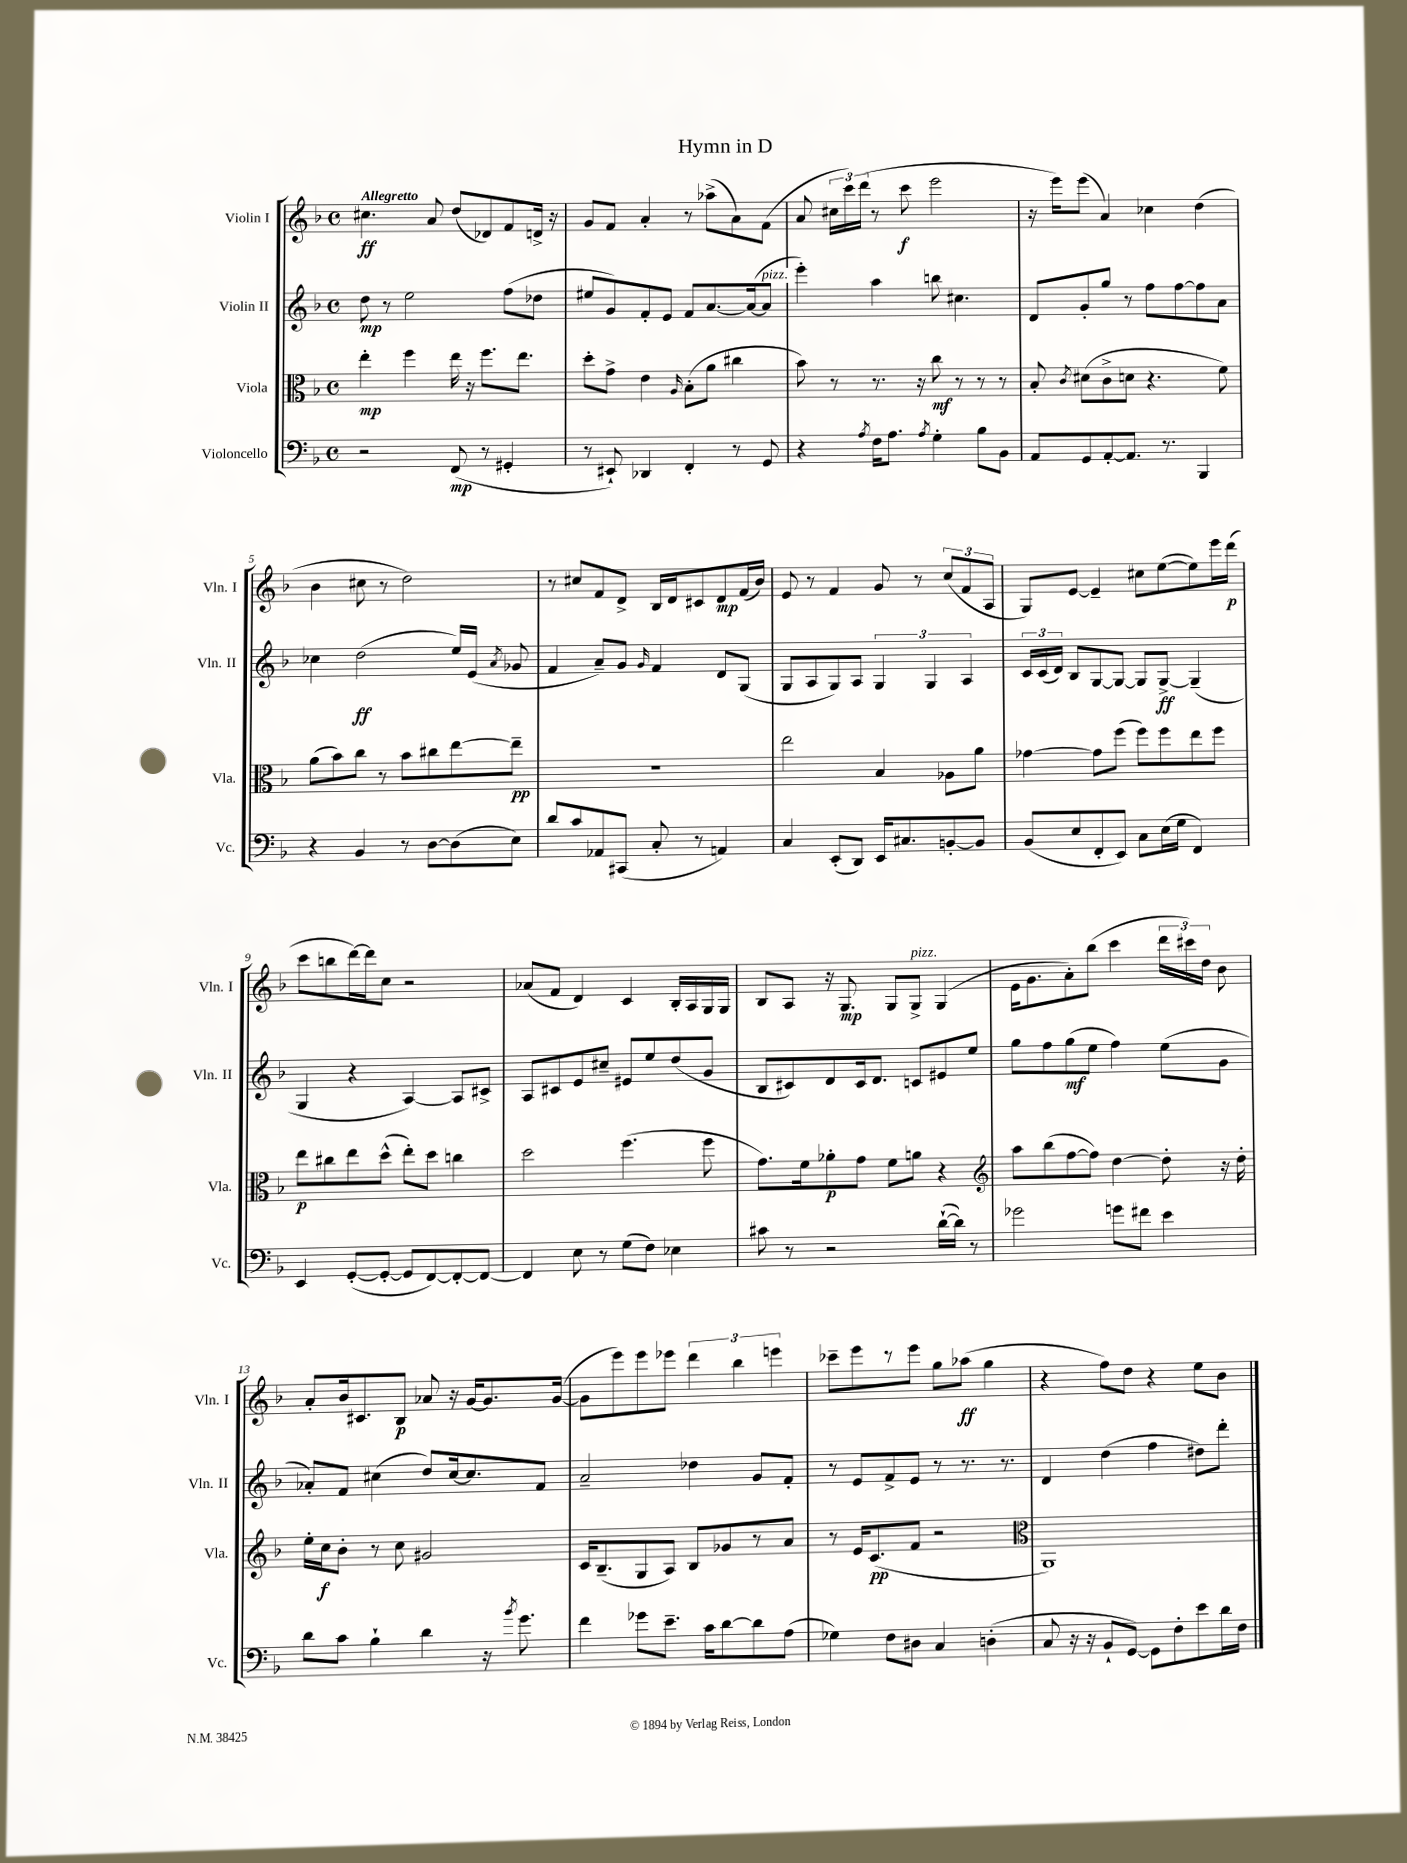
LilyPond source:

\header { title = "Hymn in D" }
<<
\new StaffGroup <<
\new Staff = "s0" \with { instrumentName = "Violin I" shortInstrumentName = "Vln. I" } {
    \clef treble \key f \major \defaultTimeSignature \time 4/4 \tempo "Allegretto"
    \autoBeamOff cis''4.\ff a'8 d''8[( des'8) f'8 d'16]-> r16 |
    g'8[ f'8] a'4-. r8 aes''8[->( a'8) f'8]( |
    a'8 \tuplet 3/2 { cis''16[ c'''16) d'''16]( } r8 c'''8\f e'''2 |
    r16 e'''16[) e'''8]( a'4) ces''4 d''4( |
    bes'4 cis''8 r8 d''2) |
    r8 cis''8[ f'8 d'8]-> bes16[ d'16 cis'8 d'8\mp f'16( bes'16]) |
    e'8 r8 f'4 g'8 r8 \tuplet 3/2 { c''8[( f'8 a8] } |
    g8[) e'8]~ e'4-- cis''8[ e''8~( e''8) e'''16 d'''16]\p( |
    c'''8[ b''8 d'''16~) d'''16 c''8] r2 |
    aes'8[( f'8] d'4) c'4 bes16[-. a16 g16 g16] |
    bes8[ a8] r16 g8.\mp g8[ g8]->^\markup { \italic "pizz." } g4( |
    e'16[ g'8. a'8-.) bes''8]( c'''4 \tuplet 3/2 { d'''16[ cis'''16) d''16] } bes'8 |
    a'8[-. bes'16 cis'8. bes8]\p aes'8 r16 g'16[~ g'8. g'16]~( |
    g'8[ e'''8) e'''8 ees'''8] \tuplet 3/2 { d'''4 bes''4 e'''4 } |
    ces'''8[-- e'''8 r8 e'''8] g''8[ aes''8]\ff( g''4 |
    r4 f''8[) d''8] r4 e''8[ bes'8] \bar "|." |
}
\new Staff = "s1" \with { instrumentName = "Violin II" shortInstrumentName = "Vln. II" } {
    \clef treble \key f \major \defaultTimeSignature \time 4/4
    \autoBeamOff d''8\mp r8 e''2 f''8[( des''8] |
    eis''8[ g'8) f'8-. e'8] f'8[ a'8.~ a'16~( a'8]^\markup { \italic "pizz." } |
    e'''4-.) a''4 b''8 cis''4. |
    d'8[ g'8-. g''8] r8 f''8[ f''8~ f''8 a'8] |
    ces''4 d''2\ff( e''16[) e'16]( \acciaccatura { a'8 } ges'8 |
    f'4 a'8[--) g'8] \grace { g'16 } f'4 d'8[ g8]( |
    g8[ a8 g8) a8] \tuplet 3/2 { g4 g4 a4 } |
    \tuplet 3/2 { c'16[ c'16( d'16]) } bes8[ g8~ g8]~ g8[ g8]~->\ff g4--( |
    g4 r4 a4~) a8[ cis'8]-> |
    a8[ cis'8 e'8 cis''8]-- eis'8[ e''8 d''8( g'8] |
    bes8[ cis'8) d'8 cis'16 d'8.] c'8[ eis'8 e''8] |
    g''8[ f''8 g''8\mf( e''8] f''4) e''8[( g'8] |
    aes'8[-.) f'8] cis''4( d''8[) cis''16~ cis''8. f'8] |
    a'2-- des''4 g'8[ f'8]-. |
    r8 e'8[ f'8-> e'8] r8 r8. r8. |
    d'4 d''4( f''4 dis''8[) d'''8]-. \bar "|." |
}
\new Staff = "s2" \with { instrumentName = "Viola" shortInstrumentName = "Vla." } {
    \clef alto \key f \major \defaultTimeSignature \time 4/4
    \autoBeamOff e''4-.\mp f''4 e''16 r16 f''8.[ e''8.] |
    d''8[-. g'8]-> e'4 \grace { a16 } bes8[-.( a'8] cis''4 |
    bes'8) r8 r8. r16 c''8\mf r8 r8 r8 |
    bes8-. \acciaccatura { c'8 } dis'8[( c'8-> d'8] r4. f'8) |
    a'8[( bes'8) c''8] r8 bes'8[ cis''8 e''8~ e''8]--\pp |
    r1 |
    e''2 bes4 aes8[ a'8] |
    ges'4~ ges'8[ f''8]( f''8[) f''8 e''8 f''8] |
    e''8[\p cis''8 e''8 d''8]-^( e''8[-.) d''8] c''4 |
    d''2 f''4.( f''8 |
    g'8.[) f'16 aes'8-.\p g'8] f'8[ a'8] r4 |
    \clef treble a''8[ bes''8( f''8~ f''8]) d''4~ d''8-. r16 d''16-. |
    e''16[-. c''16\f bes'8]-. r8 c''8 gis'2 |
    c'16[ bes8.--( g8 a8]) bes8[ ges'8 r8 a'8] |
    r8 e'16[ c'8.\pp( f'8] r2 |
    \clef alto a,1) \bar "|." |
}
\new Staff = "s3" \with { instrumentName = "Violoncello" shortInstrumentName = "Vc." } {
    \clef bass \key f \major \defaultTimeSignature \time 4/4
    \autoBeamOff r2 f,8\mp( r8 gis,4-. |
    r8 eis,8-!) des,4 f,4-. r8 g,8 |
    r4 \acciaccatura { a8 } f16[ a8.] \acciaccatura { a8 } g4-. bes8[ bes,8] |
    a,8[ g,8 a,8~-. a,8.] r8. bes,,4 |
    r4 bes,4 r8 d8[~ d8( e8]) |
    d'8[ c'8 aes,8 cis,8]( c8-. r8 a,4) |
    c4 e,8[-.( d,8]) e,16[ cis8. b,8~-. b,8] |
    bes,8[( e8 f,8-. e,8]) c8[ e16( g16] f,4) |
    e,4 g,8[~-.( g,8]~-. g,8[ f,8~) f,8~-. f,8]~ |
    f,4 e8 r8 g8[( f8]) ees4 |
    cis'8 r8 r2 d'16[~-!( d'16]) r8 |
    ges'2 g'8[ fis'8] e'4 |
    d'8[ c'8] bes4-! d'4 r16 \acciaccatura { bes'8 } g'8. |
    f'4 ges'8[ e'8.]-- c'16[ d'8~ d'8 a8]( |
    ges4) f8[ dis8] c4 d4-.( |
    c8 r16 r16 bes,8[-! g,8]~) g,8[ f8-. e'8 d'16 f16] \bar "|." |
}
>>
>>
